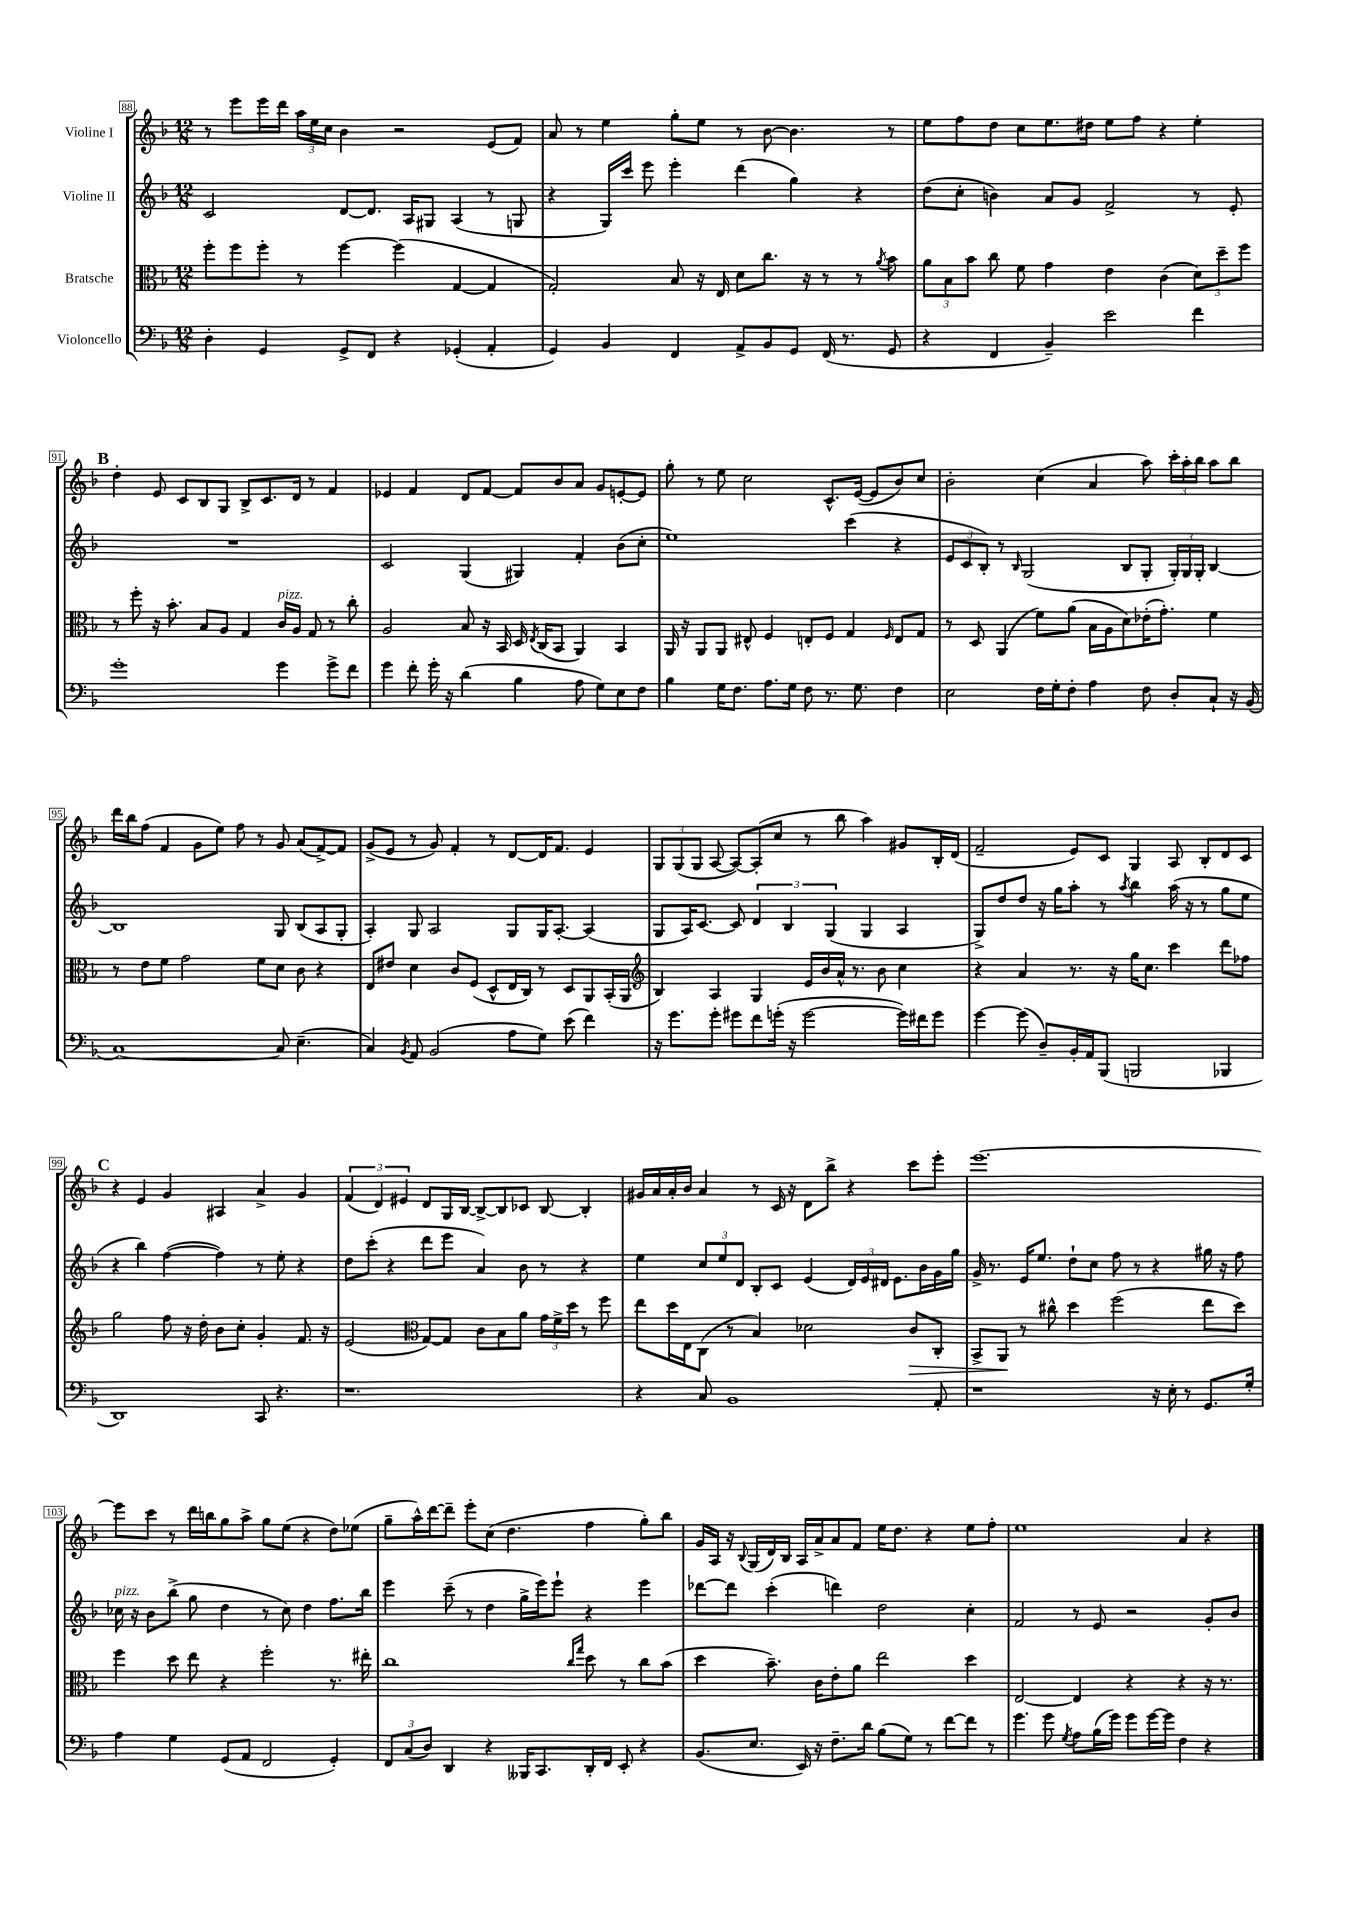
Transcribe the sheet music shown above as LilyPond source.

<<
\new StaffGroup <<
\new Staff = "s0" \with { instrumentName = "Violine I" } {
    \clef treble \key f \major \numericTimeSignature \time 12/8
    \autoBeamOff r8 e'''8[ e'''16 d'''16] \tuplet 3/2 { a''16[ e''16 c''16] } bes'4 r2 e'8[( f'8]) |
    a'8 r8 e''4 g''8[-. e''8] r8 bes'8~ bes'4. r8 |
    e''8[ f''8 d''8] c''8[ e''8. dis''16] e''8[ f''8] r4 e''4-. |
    \mark \markup { \bold "B" } d''4-. e'8 c'8[ bes8 g8] bes8[-> c'8. d'16] r8 f'4 |
    ees'4 f'4 d'8[ f'8]~ f'8[ bes'8 a'8] g'8[ e'8~-. e'8] |
    g''8-. r8 e''8 c''2 c'8.[-^ e'16]~( e'8[ bes'8) c''8] |
    bes'2-. c''4( a'4 a''8) \tuplet 3/2 { c'''16[-. a''16-. bes''16] } a''8[ bes''8] |
    d'''16[ bes''16 f''8]( f'4 g'8[ e''8]) f''8 r8 g'8 a'8[( f'8~->) f'8] |
    g'8[->( e'8] r8 g'8) f'4-. r8 d'8[~ d'16 f'8.] e'4 |
    \tuplet 3/2 { g8[ g8( g8] } a8~ a8[~) a8-.( c''8] r8 bes''8 a''4) gis'8[ bes16-. d'16]( |
    f'2-- e'8[) c'8] g4 a8 bes8[-. d'8 c'8] |
    \mark \markup { \bold "C" } r4 e'4 g'4 ais4 a'4-> g'4 |
    \tuplet 3/2 { f'4( d'4) eis'4 } d'8[ g16 bes16]~ bes8[~-> bes8 ces'8] bes8~ bes4-. |
    gis'16[ a'16 a'16-. bes'16] a'4 r8 c'16 r16 d'8[ bes''8]-> r4 c'''8[ e'''8]-. |
    e'''1.~ |
    e'''8[ c'''8] r8 d'''16[ b''16 g''8 a''8]-> g''8[ e''8]( r4 d''8[) ees''8]( |
    g''8[-- a''16-^) d'''16~ d'''8]-- e'''8[-. c''8]( d''4. f''4 g''8[-.) bes''8] |
    g'16[ a16] r16 \appoggiatura { bes8 } g16[( d'16) bes16] a16[ a'16-> a'8 f'8] e''16[ d''8.] r4 e''8[ f''8]-. |
    e''1 a'4 r4 \bar "|." |
}
\new Staff = "s1" \with { instrumentName = "Violine II" } {
    \clef treble \key f \major \numericTimeSignature \time 12/8
    \autoBeamOff c'2 d'8[~ d'8.] a16[ gis8] a4( r8 g8 |
    r4 g16[) c'''16] e'''8 e'''4-. d'''4( g''4) r4 |
    d''8[( c''8]-. b'4) a'8[ g'8] f'2-> r8 e'8-. |
    \mark \markup { \bold "B" } R1. |
    c'2 g4( gis4) f'4-. bes'8[( c''8]-. |
    e''1) c'''4( r4 |
    \tuplet 3/2 { e'8[ c'8 bes8]-.) } r8 \grace { bes16 } g2( bes8[ g8]-. \tuplet 3/2 { g16[-.) g16 g16]-. } bes4~ |
    bes1 g8 bes8[( a8 g8]-. |
    a4-.) g8 a2 g8[ g16 a8.]~-. a4( |
    g8[ a16) c'8.]~ c'8 \tuplet 3/2 { d'4 bes4 g4( } g4 a4 |
    g8[->) d''8 d''8] r16 g''16[ a''8]-. r8 \acciaccatura { a''8 } bes''4 a''16( r16 r8 g''8[ e''8] |
    \mark \markup { \bold "C" } r4 bes''4) f''4~( f''4) r8 e''8-. r4 |
    d''8[ c'''8]-.( r4 d'''8[ e'''8] a'4) bes'8 r8 r4 |
    e''4 \tuplet 3/2 { c''8[ e''8 d'8] } bes8[-. c'8] e'4( \tuplet 3/2 { d'16[) e'16 dis'16] } e'8.[ bes'16 g'16 g''16] |
    g'16-> r8. e'16[ e''8.] d''8[-! c''8] f''8 r8 r4 gis''16 r16 f''8 |
    ces''16^\markup { \italic "pizz." } r16 bes'8[ bes''8]->( g''8 d''4 r8 ces''8) d''4 f''8.[ bes''16] |
    e'''4 c'''8--( r8 d''4 g''16[-> e'''16) e'''8]-! r4 e'''4 |
    des'''8[~ des'''8] c'''4-.( d'''4) d''2 c''4-. |
    f'2 r8 e'8 r2 g'8[-. bes'8] \bar "|." |
}
\new Staff = "s2" \with { instrumentName = "Bratsche" } {
    \clef alto \key f \major \numericTimeSignature \time 12/8
    \autoBeamOff f''8[-. f''8 f''8]-. r8 f''4~ f''4( g4~ g4 |
    g2-.) bes8 r16 e16 d'8[ c''8.] r16 r8 r8 \acciaccatura { a'8 } bes'8 |
    \tuplet 3/2 { a'8[ bes8 bes'8] } c''8 f'8 g'4 e'4 c'4( \tuplet 3/2 { d'8[) d''8-- f''8] } |
    \mark \markup { \bold "B" } r8 f''8-. r16 bes'8.-. bes8[ a8] g4 c'16[^\markup { \italic "pizz." } a16] g8 r8 c''8-. |
    a2 bes8 r16 bes,16 d16 \acciaccatura { e8 } c16[( bes,8] a,4) bes,4 |
    a,16 r16 a,8[ a,8] eis8-^ f4 e8[-. f8] g4 \grace { f16 } e8[ g8] |
    r8 d8 a,4( f'8[) a'8]( bes16[ a16 d'8) ees'16-.( g'8.]-.) f'4 |
    r8 e'8[ f'8] g'2 f'8[ d'8] c'8 r4 |
    e8[ eis'8] d'4 c'8[ f8]( d8[-^ e16 c16]) r8 d8[ a,8 bes,16-.( a,16] |
    \clef treble bes4) a4 g4 e'16[ bes'16 a'16]-^ r8. bes'8 c''4 |
    r4 a'4 r8. r16 g''16[ c''8.] c'''4 d'''8[ fes''8] |
    \mark \markup { \bold "C" } g''2 f''8 r16 d''16-. bes'8[ c''8]-. g'4-. f'8. r16 |
    e'2( \clef alto g8[~) g8] c'8[ bes8 a'8] \tuplet 3/2 { g'16[ f'16-> d''16] } r8 f''8 |
    e''8[ d''16 e16 c8]( r8 bes4) des'2 c'8[\> c8]-. |
    bes,8[-> a,8]\! r8 cis''8-^ d''4 f''2( e''8[ d''8]) |
    f''4 d''8 e''8 r4 f''2-. r8. eis''16-. |
    c''1 \grace { c''16[ g''16] } d''8 r8 c''8[ bes'8]( |
    d''4 bes'8.--) c'16[ e'8-. a'8] e''2 d''4 |
    e2~ e4 r4 r4 r16 r8. \bar "|." |
}
\new Staff = "s3" \with { instrumentName = "Violoncello" } {
    \clef bass \key f \major \numericTimeSignature \time 12/8
    \autoBeamOff d4-. g,4 g,8[-> f,8] r4 ges,4-.( a,4-. |
    g,4) bes,4 f,4 a,8[-> bes,8 g,8] f,16( r8. g,8 |
    r4 f,4 bes,4--) e'2 f'4 |
    \mark \markup { \bold "B" } g'1-. g'4 g'8[-> f'8] |
    g'4 f'8-. g'16-. r16 d'4( bes4 a8 g8[) e8 f8] |
    bes4 g16[ f8.] a8.[ g16] f8 r8. g8. f4 |
    e2 f16[ g16-. f8]-. a4 f8 d8[-. c8]-! r16 bes,16( |
    c1~) c8 e4.--( |
    c4) \acciaccatura { bes,8 } a,8 bes,2( a8[ g8]) e'8( f'4) |
    r16 g'8.[ g'8]-. gis'8[ f'8 g'16]-.( r16 g'2~ g'16[) fis'16 g'8] |
    g'4~ g'8( d8[--) bes,16-. a,16 bes,,8]( b,,2 bes,,4 |
    \mark \markup { \bold "C" } d,1) c,8 r4. |
    r1. |
    r4 c8 bes,1 a,8-. |
    r1 r16 e16-. r8 g,8.[ g16]-. |
    a4 g4 g,8[( a,8] f,2 g,4-.) |
    \tuplet 3/2 { f,8[ c8( d8]) } d,4 r4 beses,,16[ c,8. d,16-. f,16] e,8-. r4 |
    bes,8.[( e8.] e,16) r16 f8.[-- d'16] bes8[( g8]) r8 f'8[~ f'8] r8 |
    g'4. g'8 \acciaccatura { g8 } a8[ bes16( g'16]) g'8[ g'16~ g'16] f4 r4 \bar "|." |
}
>>
>>
\layout { \context { \Score currentBarNumber = #88 \override BarNumber.stencil = #(make-stencil-boxer 0.1 0.3 ly:text-interface::print) } }
